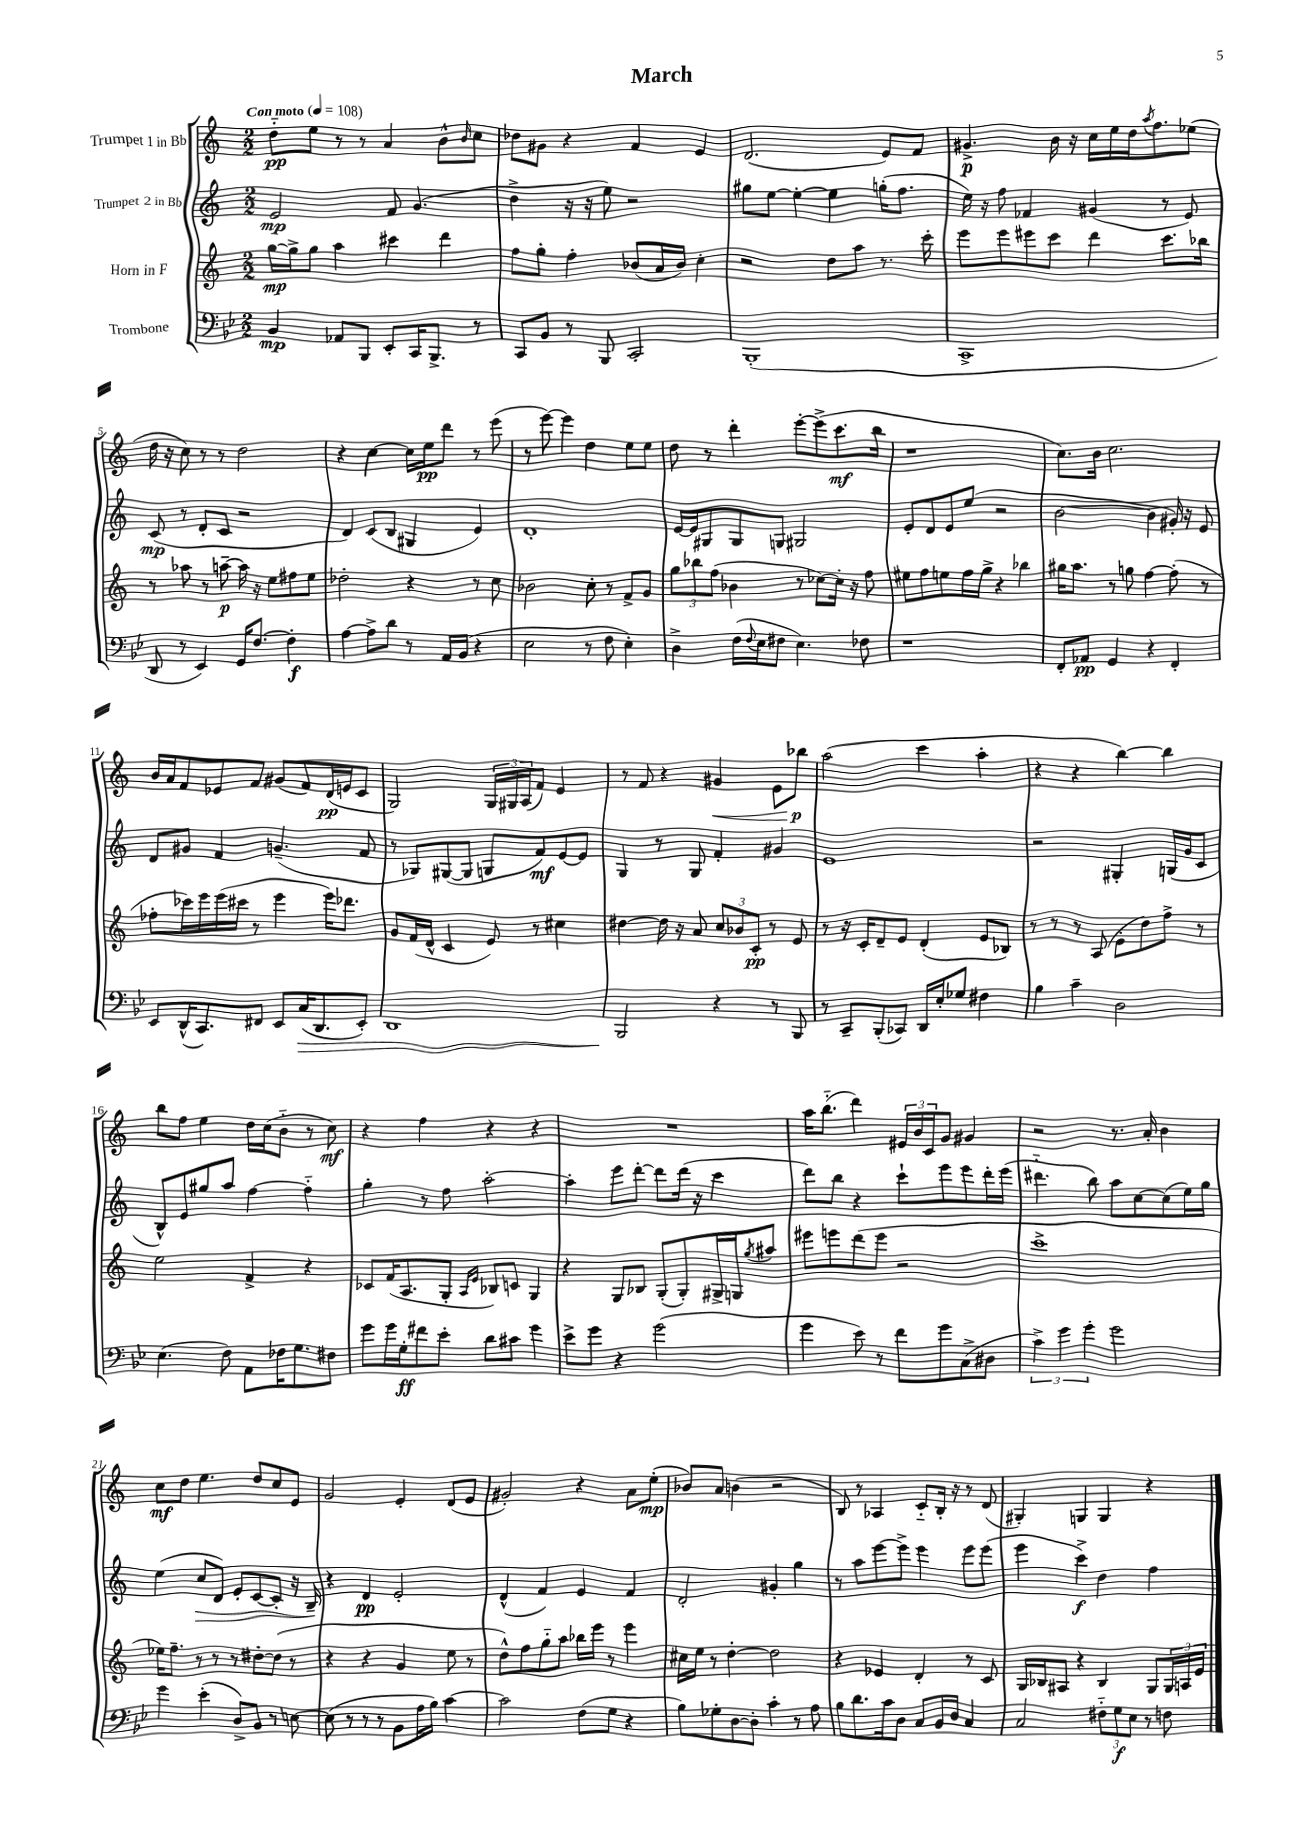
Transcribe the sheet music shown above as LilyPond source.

\header { title = "March" }
<<
\new StaffGroup <<
\new Staff = "s0" \with { instrumentName = "Trumpet 1 in Bb" } {
    \clef treble \key c \major \numericTimeSignature \time 2/2 \tempo "Con moto" 4 = 108
    d''8-_\pp e''8 r8 r8 a'4 b'8-^ \grace { b'16 } c''8 |
    des''8 gis'8 r4 f'4 e'4 |
    d'2.( e'8) f'8 |
    gis'4.->\p b'16 r16 c''16 e''16 d''16 \acciaccatura { a''8 } f''8. ees''8( |
    d''16 r16 c''8) r8 r8 d''2 |
    r4 c''4~ c''16 e''16\pp d'''8 r8 e'''8( |
    r8 e'''8~) e'''4 d''4 e''8 e''8 |
    d''8 r8 d'''4-. e'''8~-. e'''8->( c'''8.\mf b''16 |
    r1 |
    c''8.) b'16 c''2. |
    b'16 a'16 f'8 ees'8 f'8 gis'8( f'8) d'16\pp( e'16 c'8 |
    g2) \tuplet 3/2 { g16 gis16 a16( } f'8) e'4 |
    r8 f'8 r4 gis'4\< e'8 bes''8\p\! |
    a''2( c'''4 a''4-. |
    r4 r4 b''4~) b''4 |
    b''8 f''8 e''4 d''16 c''16( b'8-_ r8 c''8\mf) |
    r4 f''4 r4 r4 |
    R1 |
    a''16 b''8.-_( d'''4) \tuplet 3/2 { eis'16 b'16 c'16 } g'8 gis'4 |
    r2 r8. a'16-. b'4 |
    c''8\mf d''8 e''4. d''8 c''8 e'8 |
    g'2 e'4-. d'8( e'8 |
    gis'2-.) r4 a'8 e''8-.\mp( |
    bes'8) a'8 b'4( r2 |
    b8) r8 aes4 c'8-_ b16-. r16 r8 d'8( |
    gis4-.) g4 g4 r4 \bar "|." |
}
\new Staff = "s1" \with { instrumentName = "Trumpet 2 in Bb" } {
    \clef treble \key c \major \numericTimeSignature \time 2/2
    e'2\mp f'8 g'4.( |
    d''4-> r16 r16 e''8) r2 |
    gis''8 e''8~ e''4~-. e''4 g''16-.( f''8. |
    e''16) r16 f''8 fes'4 gis'4( r8 e'8) |
    c'8\mp( r8 d'8-. c'8 r2 |
    d'4) c'8( b8 gis4 e'4) |
    d'1-. |
    e'16~ e'16 gis8 gis8 g8 gis2 |
    e'8-. d'8 e'8 e''8( r2 |
    b'2~ b'4 gis'16-.) r16 e'8 |
    d'8 gis'8 f'4 g'4.--( f'8 |
    r8 ges8) gis8~( gis8 g8 f'8\mf) e'8~ e'8 |
    g4 r8 g8 f'4-. gis'4 |
    e'1 |
    r2 gis4-. g16( g'16 c'8 |
    b8-^) e'8 gis''8 a''8 f''4~ f''4-_ |
    g''4-. r8 f''8 a''2~-. |
    a''4-. e'''8 d'''8~-. d'''8 d'''16( r16 c'''4 |
    d'''8) b''8 r4 c'''8-! e'''8 e'''8 d'''16-. e'''16( |
    dis'''4.-_ b''8) a''8 c''8~ c''8( e''16) g''16 |
    e''4( c''8\> d'8) e'8-. c'8~ c'8-. r16 b16--\! |
    r4 d'4\pp e'2-. |
    d'4-^( f'4) e'4 f'4 |
    d'2-. gis'4-. g''4 |
    r8 a''8 e'''8~ e'''8-> e'''4 e'''8 e'''8( |
    e'''4 c'''4->\f) d''4 f''4 \bar "|." |
}
\new Staff = "s2" \with { instrumentName = "Horn in F" } {
    \clef treble \key c \major \numericTimeSignature \time 2/2
    g''16~\mp g''16-> g''8 a''4 cis'''4 d'''4 |
    f''8 g''8-. f''4-. bes'8( a'16 bes'16) c''4-. |
    r2 d''8 a''8 r8. c'''16-. |
    e'''8 e'''8 eis'''8 c'''8 d'''4 c'''8. bes''16 |
    r8 aes''8 r8 a''8~--\p a''16 r16 e''8 fis''8 e''8 |
    des''2-. r4 r8 c''8 |
    bes'2 c''8-. r8 f'8-> g'8 |
    \tuplet 3/2 { g''8 bes''8 f''8( } bes'4 r8 ces''8~) ces''16-. r16 f''8 |
    eis''8 f''8 e''8 f''16 g''16-> r4 bes''4 |
    gis''16 a''8. r8 g''8 f''4~ f''8-.( r8 |
    fes''8-. ces'''16) e'''16 e'''16( cis'''16 r8 e'''4 e'''16) des'''8. |
    g'8 f'16( d'16-^ c'4 e'8) r8 cis''4 |
    dis''4~ dis''16 r16 a'8 \tuplet 3/2 { c''8 bes'8 c'8-.\pp } r8 e'8 |
    r8 r16 c'16-. d'8-- e'8 d'4-.( e'8 bes8) |
    r8 r8 r8 a8( e'8-. d''8) f''8-> r8 |
    e''2 f'4-> r4 |
    ces'8 f'16( a8. g8-. \grace { a16 e'16 } bes8) c'8 g4 |
    r4 g8 bes8 g8-.( g8-.) gis16-> g16 \acciaccatura { g''8 } ais''8 |
    eis'''8 e'''8 d'''8( e'''8 r2 |
    c'''1-> |
    ees''16) f''8.-- r8 r8 r8 dis''8~-. dis''8( r8 |
    r4 r4 g'4 e''8 r8 |
    d''8-^) f''8 g''8-_ a''8 bes''16 e'''16 r8 e'''4 |
    cis''16 e''16 r8 d''4~-. d''2 |
    r4 ees'4 d'4-. r8 c'8 |
    g16 bes16 ais8 r4 bes4 g8 \tuplet 3/2 { g16 a16 e'16 } \bar "|." |
}
\new Staff = "s3" \with { instrumentName = "Trombone" } {
    \clef bass \key bes \major \numericTimeSignature \time 2/2
    bes,4\mp aes,8 bes,,8 ees,8-. c,16 bes,,8.-> r8 |
    c,8 bes,8 r8 bes,,8 c,2-. |
    bes,,1-.( |
    c,1-> |
    d,8 r8 ees,4) g,16 f8.~ f4-.\f |
    a4~ a8-> d'8 r8 a,16 bes,16( r4 |
    ees2 r8 f8 ees4-.) |
    d4-> f16( \appoggiatura { f8 } ees16 fis8 ees4.) fes8 |
    r1 |
    f,8-. aes,8\pp g,4 r4 f,4-. |
    ees,8 d,16-^( c,8.) fis,8 ees,8 c16\>( d,8. ees,8-.) |
    d,1 |
    bes,,2\! r4 r8 bes,,8 |
    r8 c,8-- bes,,8-.( ces,8) d,16 ees16-. ges8 fis4 |
    bes4 c'4-- d2 |
    ees4.( f8) a,8 fes16 g8. fis8 |
    g'8 g'16 g16-.\ff fis'8 ees'8-. d'8 cis'8 g'4 |
    ees'8-> g'8 r4 g'2( |
    g'4 ees'8) r8 f'8 g'8 c8->( dis8 |
    \tuplet 3/2 { c'4->) g'4 g'4-. } g'2 |
    g'4 ees'4-.( d8->) bes,8 r8 e8~ |
    e8( r8 r8 r8 bes,8 a16 bes16) c'4~ |
    c'2 f8( g8 r4 |
    bes8) ges8-. d8~ d8-. c'4-. r8 a8 |
    bes8 d'8. c'16 d8 c8 bes,16 d16 c4 |
    c2 \tuplet 3/2 { fis8-_ g8\f ees8 } r8 f8 \bar "|." |
}
>>
>>
